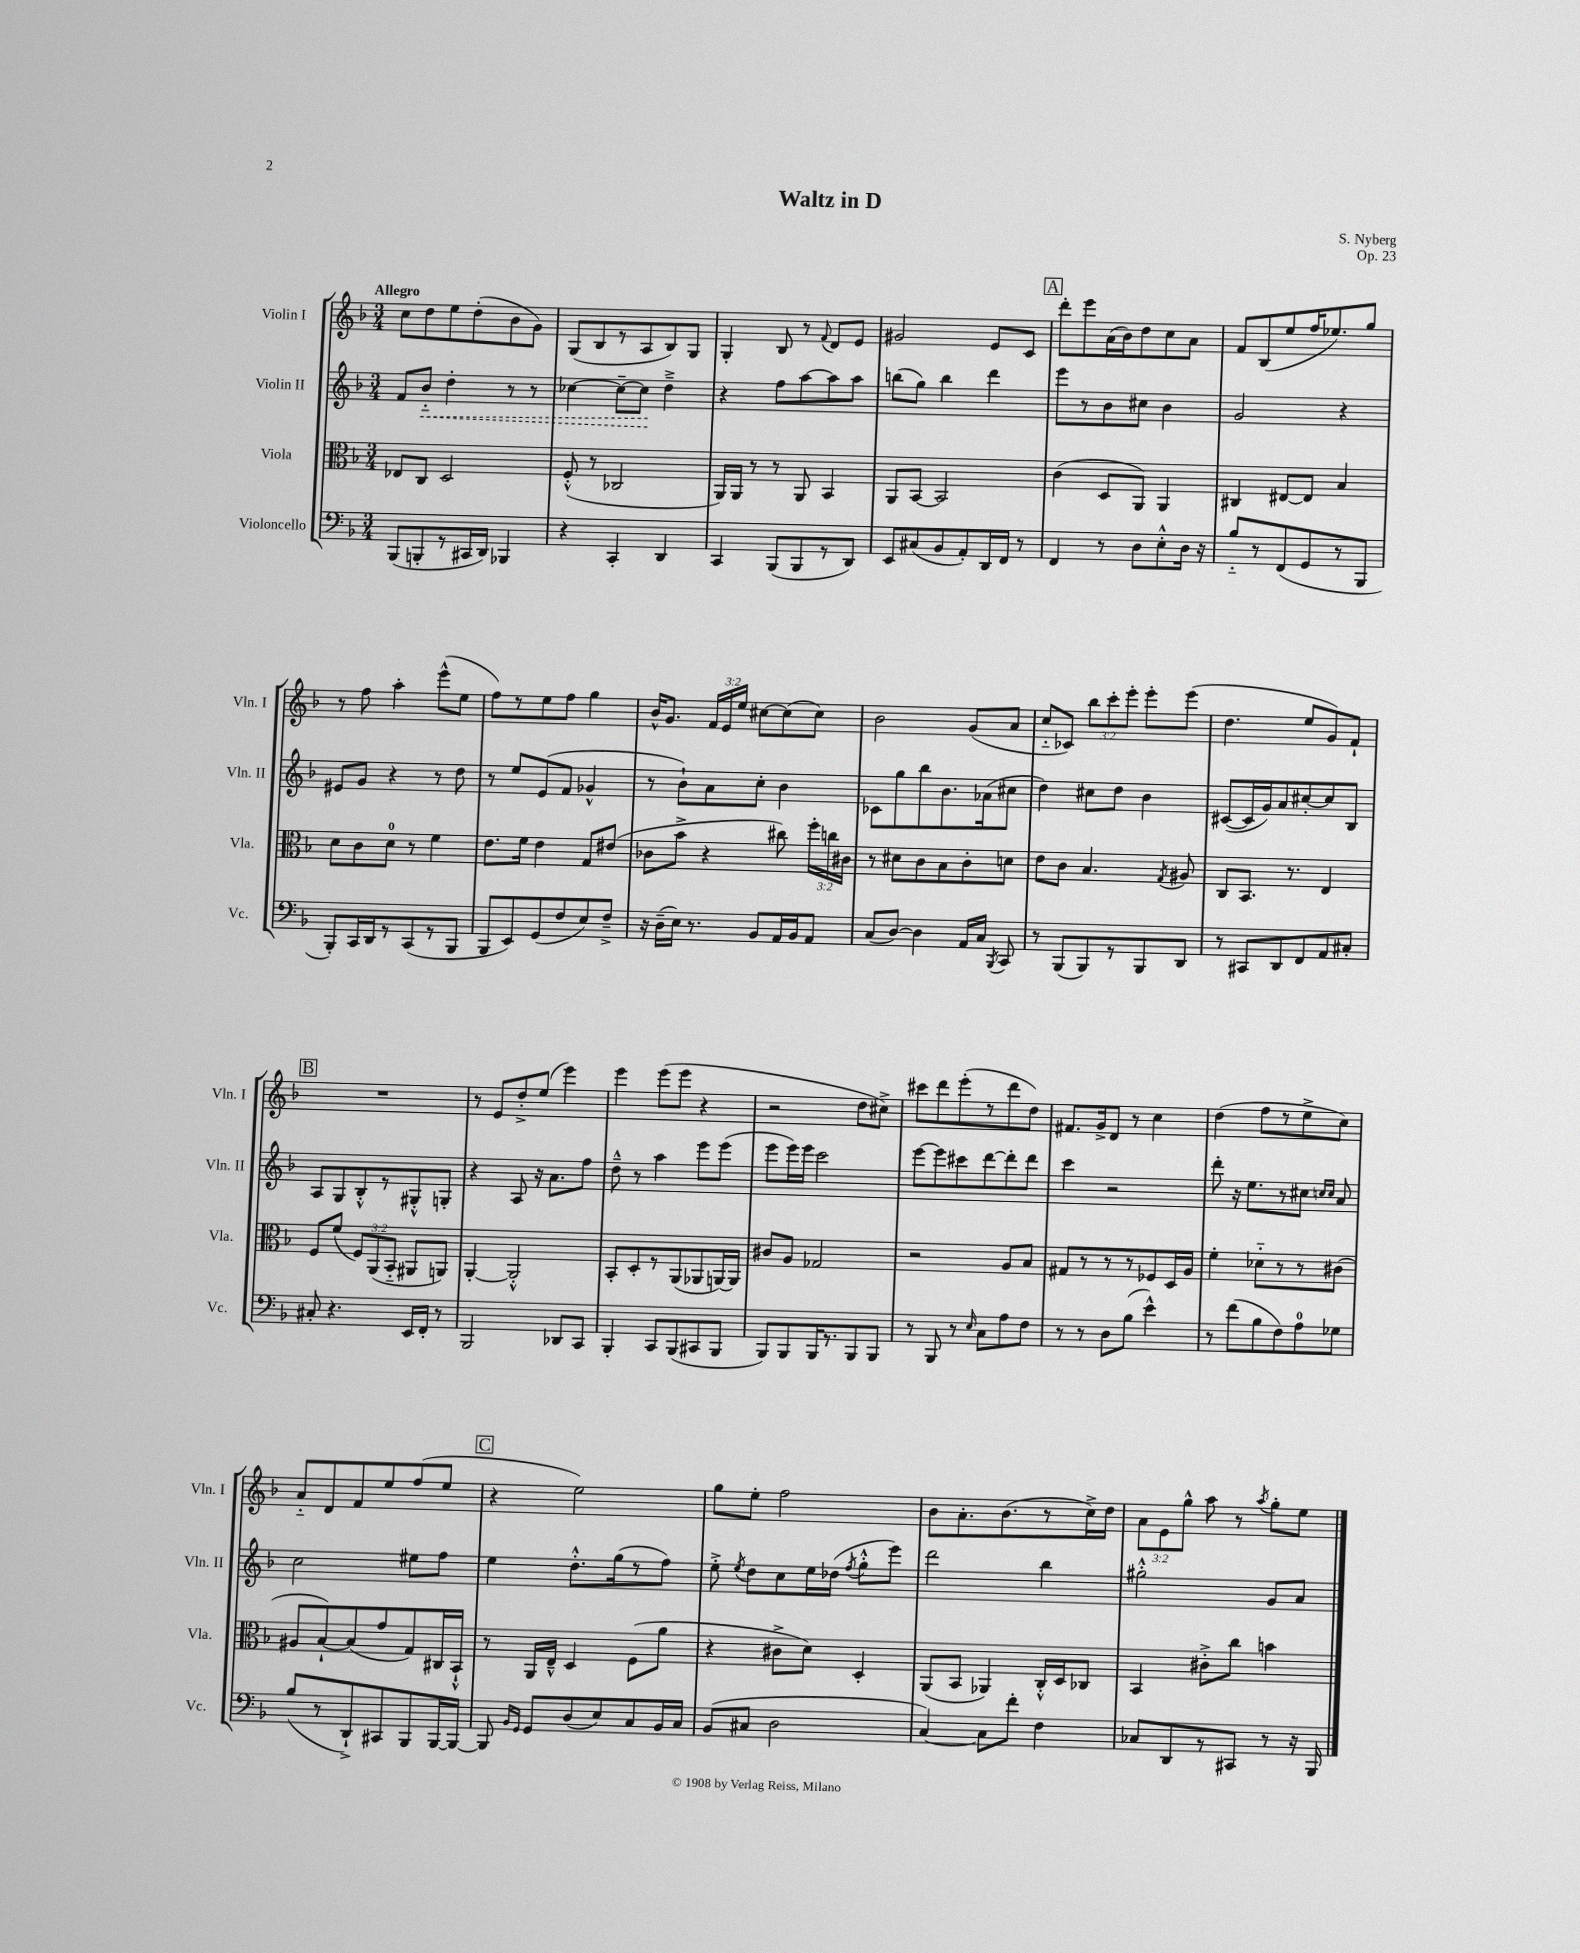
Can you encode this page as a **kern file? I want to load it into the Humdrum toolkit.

**kern	**kern	**kern	**dynam	**kern
*part4	*part3	*part2	*part2	*part1
*staff4	*staff3	*staff2	*staff2	*staff1
*I"Violoncello	*I"Viola	*I"Violin II	*	*I"Violin I
*I'Vc.	*I'Vla.	*I'Vln. II	*	*I'Vln. I
*clefF4	*clefC3	*clefG2	*	*clefG2
*k[b-]	*k[b-]	*k[b-]	*	*k[b-]
*M3/4	*M3/4	*M3/4	*	*M3/4
=1	=1	=1	=1	=1
!	!	!	!	!LO:TX:a:B:t=Allegro
(8BBB-/L	8E-X/L	8f/L	.	8cc\L
!	!	!	!LO:HP:b	!
8BBBn'/	8C/J	8b-/J	<	8dd\
8r	2D/	4dd'\	.	8ee\
16CC#X/L	.	.	.	(8dd'\
16DD/JJ)	.	.	.	.
4BBB-X/	.	8r	.	8b-\
.	.	8r	.	8g\J)
=2	=2	=2	=2	=2
4r	(8F'^^/	[4cc-X\	.	(8G/L
.	8r	.	.	8B-/
4CC'/	2C-X/	8cc-~\L_	.	8r
.	.	8cc-\J]	.	8A/
4DD/	.	4dd~^\	[	8B-/)
.	.	.	.	8G/J
=3	=3	=3	=3	=3
4CC/	16AA/LL)	4r	.	4G'/
.	16AA/JJ	.	.	.
.	8r	.	.	.
(8BBB-/L	8r	8ff\L	.	8B-/
8BBB-/	8AA/	[8aa\	.	8r
.	.	.	.	8qqf/
8r	4BB-/	8aa\]	.	8d/L
8DD/J)	.	8aa\J	.	8e/J
=4	=4	=4	=4	=4
8EE/L	8AA/L	(8bbn\L	.	2g#X/
(8C#X/	[8BB-/J	8gg\J)	.	.
8BB-/	2BB-/]	4bb\	.	.
8AA'/)	.	.	.	.
16DD/L	.	4ddd\	.	8e/L
16FF/JJ	.	.	.	.
8r	.	.	.	8c/J
!!LO:REH:place=s1:t=A
=5	=5	=5	=5	=5
4FF/	(4c\	8eee\L	.	8ddd'\L
.	.	8r	.	8eee\
8r	8D/L	8b-\	.	(16a\L
.	.	.	.	16b-\J)
8D\L	8AA/J)	8cc#X\J	.	8dd\
8E'^^\	4AA/	4b-\	.	8cc\
16D\Jk	.	.	.	8a\J
16r	.	.	.	.
=6	=6	=6	=6	=6
8B-/L	4C#X/	2g/	.	8f/L
8r	.	.	.	(8B-/
(8FF/	[8E#X/L	.	.	8ee/
8GG/	8E#/J]	.	.	16ff/K
.	.	.	.	8.ee-X/)
8r	4B-/	4r	.	.
8BBB-/J	.	.	.	8gg/J
!!LO:LB:g=z
=7	=7	=7	=7	=7
8BBB-'/L)	8d\L	8e#X/L	.	8r
16CC/L	8c\	8g/J	.	8ff\
16DD/J	.	.	.	.
8r	8d\J	4r	.	4aa'\
(8CC/	8r	.	.	.
8r	4f\	8r	.	(8eee^^\L
8BBB-/J	.	8dd\	.	8ee\J
=8	=8	=8	=8	=8
8BBB-/L	8.e\L	8r	.	8ff\L)
8EE/)	.	8ee/L	.	8r
.	16f\Jk	.	.	.
(8GG/	4e\	(8e/	.	8ee\
8F/	.	8f/J	.	8ff\J
8E/)	8G/L	4g-X^^/	.	4gg\
8F~^/J	(8e#X/J	.	.	.
=9	=9	=9	=9	=9
16r	8c-X\L	8r	.	16b-^^/KL
(16D~\LL	.	.	.	8.g/J
16E\JJ)	8b-^\J	8b-`\L)	.	.
8.r	.	.	.	.
.	4r	8a\	.	24f/LL
.	.	.	.	24e/
.	.	.	.	24ee/JJ
8BB-/L	.	8cc'\J	.	[8cc#X\L
16AA/L	8cc#X\)	4b-\	.	(8cc#\]
16BB-/J	.	.	.	.
8AA/J	24ff'\LL	.	.	8cc#\J)
.	24ccn\	.	.	.
.	24c#X\JJ	.	.	.
=10	=10	=10	=10	=10
(8C/L	8r	8c-X\L	.	2b-\
[8D/J)	8d#X\L	8gg\	.	.
4D\]	8c\	8bb-\	.	.
.	8B-\	8.b-\	.	.
16AA/LL	8c'\	.	.	(8g/L
16C/JJ	.	(16a-X\k	.	.
8qBBB-/	.	.	.	.
8CC/	8dn\J	8cc#X\J	.	8a/J
=11	=11	=11	=11	=11
8r	8e\L	4dd\)	.	8cc/L
(8BBB-/L	8c\J	.	.	8c-X/J)
8BBB-/)	4.B-/	8cc#X\L	.	12bb-\L
.	.	.	.	12ccc'\
8r	.	8dd\J	.	.
.	.	.	.	12eee'\J
8BBB-/	.	4b-\	.	8eee'\L
.	8qG/	.	.	.
8DD/J	8A#X/	.	.	(8eee\J
=12	=12	=12	=12	=12
8r	8C/L	([8c#X/L	.	4.dd\
8CC#X/L	8.BB-/J	16c#/L]	.	.
.	.	16g/J)	.	.
8DD/	.	8a/	.	.
.	8.r	.	.	.
8FF/	.	[8cc#X'/	.	8ee/L
8AA/	4E/	8cc#/]	.	8g/)
8C#X'/J	.	8B-/J	.	8f`/J
!!LO:LB:g=z
!!LO:REH:place=s1:t=B
=13	=13	=13	=13	=13
8C#X'/	8F/L	8A/L	.	2.r
4.r	(8f/J	8G/	.	.
.	12F/L)	8B-'^^/	.	.
.	(12AA/	.	.	.
.	.	8r	.	.
.	12BB-/J	.	.	.
16EE/LL	8AA#X/L	8G#X'^^/	.	.
16FF'/JJ	.	.	.	.
8r	8AAn/J)	8Gn'/J	.	.
=14	=14	=14	=14	=14
2BBB-/	[4AA'/	4r	.	8r
.	.	.	.	8e/L
.	2AA'^^/]	8A/	.	8dd'^/
.	.	16r	.	(8ee/J
.	.	8.a\L	.	.
8DD-X/L	.	.	.	4eee\)
8CC/J	.	8ff\J	.	.
=15	=15	=15	=15	=15
4BBB-'/	8BB-'/L	8dd~^^\	.	4eee\
.	8D'/	8r	.	.
8CC/L	8r	4aa\	.	(8eee\L
(8BBB-/	(8AA/	.	.	8eee\J
8CC#X/	8AA-X/	8eee\L	.	4r
8BBB-/J	[16AAn/L)	(8eee\J	.	.
.	16AA/JJ]	.	.	.
=16	=16	=16	=16	=16
8BBB-/L)	8c#X/L	8eee\L	.	2r
8BBB-/	8A/J	16eee\L)	.	.
.	.	16eee\JJ	.	.
16BBB-/K	2G-X/	2ccc\	.	.
8.r	.	.	.	.
8BBB-/	.	.	.	8dd\L
8BBB-/J	.	.	.	8cc#X^\J)
=17	=17	=17	=17	=17
8r	2r	[8eee\L	.	8ccc#X\L
8BBB-/	.	8eee\]	.	8ddd\
8r	.	8ccc#X\	.	(8eee'\
16qqE/	.	.	.	.
8C\L	.	[8ddd\	.	8r
8A\	8A/L	8ddd'\]	.	8ddd\
8F\J	8B-/J	8ddd\J	.	8dd\J)
=18	=18	=18	=18	=18
8r	8G#X/L	4ccc\	.	8.f#X/L
8r	8r	.	.	.
.	.	.	.	16g^/k
8D\L	8r	2r	.	8d/J
(8B-\J	8r	.	.	8r
4e^^\)	8F-X/	.	.	4cc\
.	16D/L	.	.	.
.	16A/JJ	.	.	.
=19	=19	=19	=19	=19
8r	4f'\	8ddd'\	.	(4dd\
(8f\L	.	16r	.	.
.	.	8.ee\L	.	.
8B-\	8d-X\L	.	.	8ff\L
8F\)	8r	8r	.	8r
8A\	8r	8cc#X\J	.	8ee^\
.	.	16qqccn/LL	.	.
.	.	16qqcc/JJ	.	.
8G-X\J	(8c#X\J	8a/	.	8cc\J)
!!LO:LB:g=z
=20	=20	=20	=20	=20
(8B-/L	8A#X/L	2cc\	.	8a/L
8r	[8B-`/)	.	.	8d/
8DD`^/)	(8B-/]	.	.	8f/
8CC#X/	8g/	.	.	8ee/
8BBB-/	8G/)	8ee#X\L	.	(8ff/
[16BBB-/L	16C#X/L	8ff\J	.	8ee/J
16BBB-/JJ_	16BB-`^^/JJ	.	.	.
!!LO:REH:place=s1:t=C
=21	=21	=21	=21	=21
8BBB-/]	8r	4ee\	.	4r
16qqBB-/LL	.	.	.	.
16qqGG/JJ	.	.	.	.
8GG/L	16AA/LL	.	.	.
.	16E~^^/JJ	.	.	.
(8D/	4D/	8.dd'^^\L	.	2ee\)
8E/)	.	.	.	.
.	.	(16gg\k	.	.
8C/	(8F\L	8r	.	.
16BB-/L	8a\J	8ff\J)	.	.
16C/JJ	.	.	.	.
=22	=22	=22	=22	=22
(8BB-/L	4r	8ee'^\	.	8gg\L
.	.	8qee/	.	.
8C#X/J	.	8dd\L	.	8ee'\J
2D\	8c#X^\L	8cc\	.	2ff\
.	8d\J)	16ee\L	.	.
.	.	(16dd-X\JJ	.	.
.	.	8qff/	.	.
.	4D'/	8gg'^^\L	.	.
.	.	8eee\J)	.	.
=23	=23	=23	=23	=23
[4C/)	(8AA/L	2ddd\	.	8b-\L
.	8BB-/J	.	.	8.a'\
8C\L]	4AA-X/)	.	.	.
.	.	.	.	(8.b-\
8f'\J	.	.	.	.
4F\	16C'^^/LL	4bb-\	.	8r
.	16D/J	.	.	.
.	8C-X/J	.	.	16cc^\L)
.	.	.	.	16dd\JJ
=24	=24	=24	=24	=24
8C-X/L	4BB-/	2gg#X'^^\	.	12a\L
.	.	.	.	12e\
8DD/	.	.	.	.
.	.	.	.	12gg^^\J
8r	8c#X'^\L	.	.	8aa\
8CC#X/J	8cc\J	.	.	8r
.	.	.	.	8qaa/
8r	4bn\	8g/L	.	8gg'\L
16r	.	8a/J	.	8ee\J
16BBB-/	.	.	.	.
==	==	==	==	==
*-	*-	*-	*-	*-
